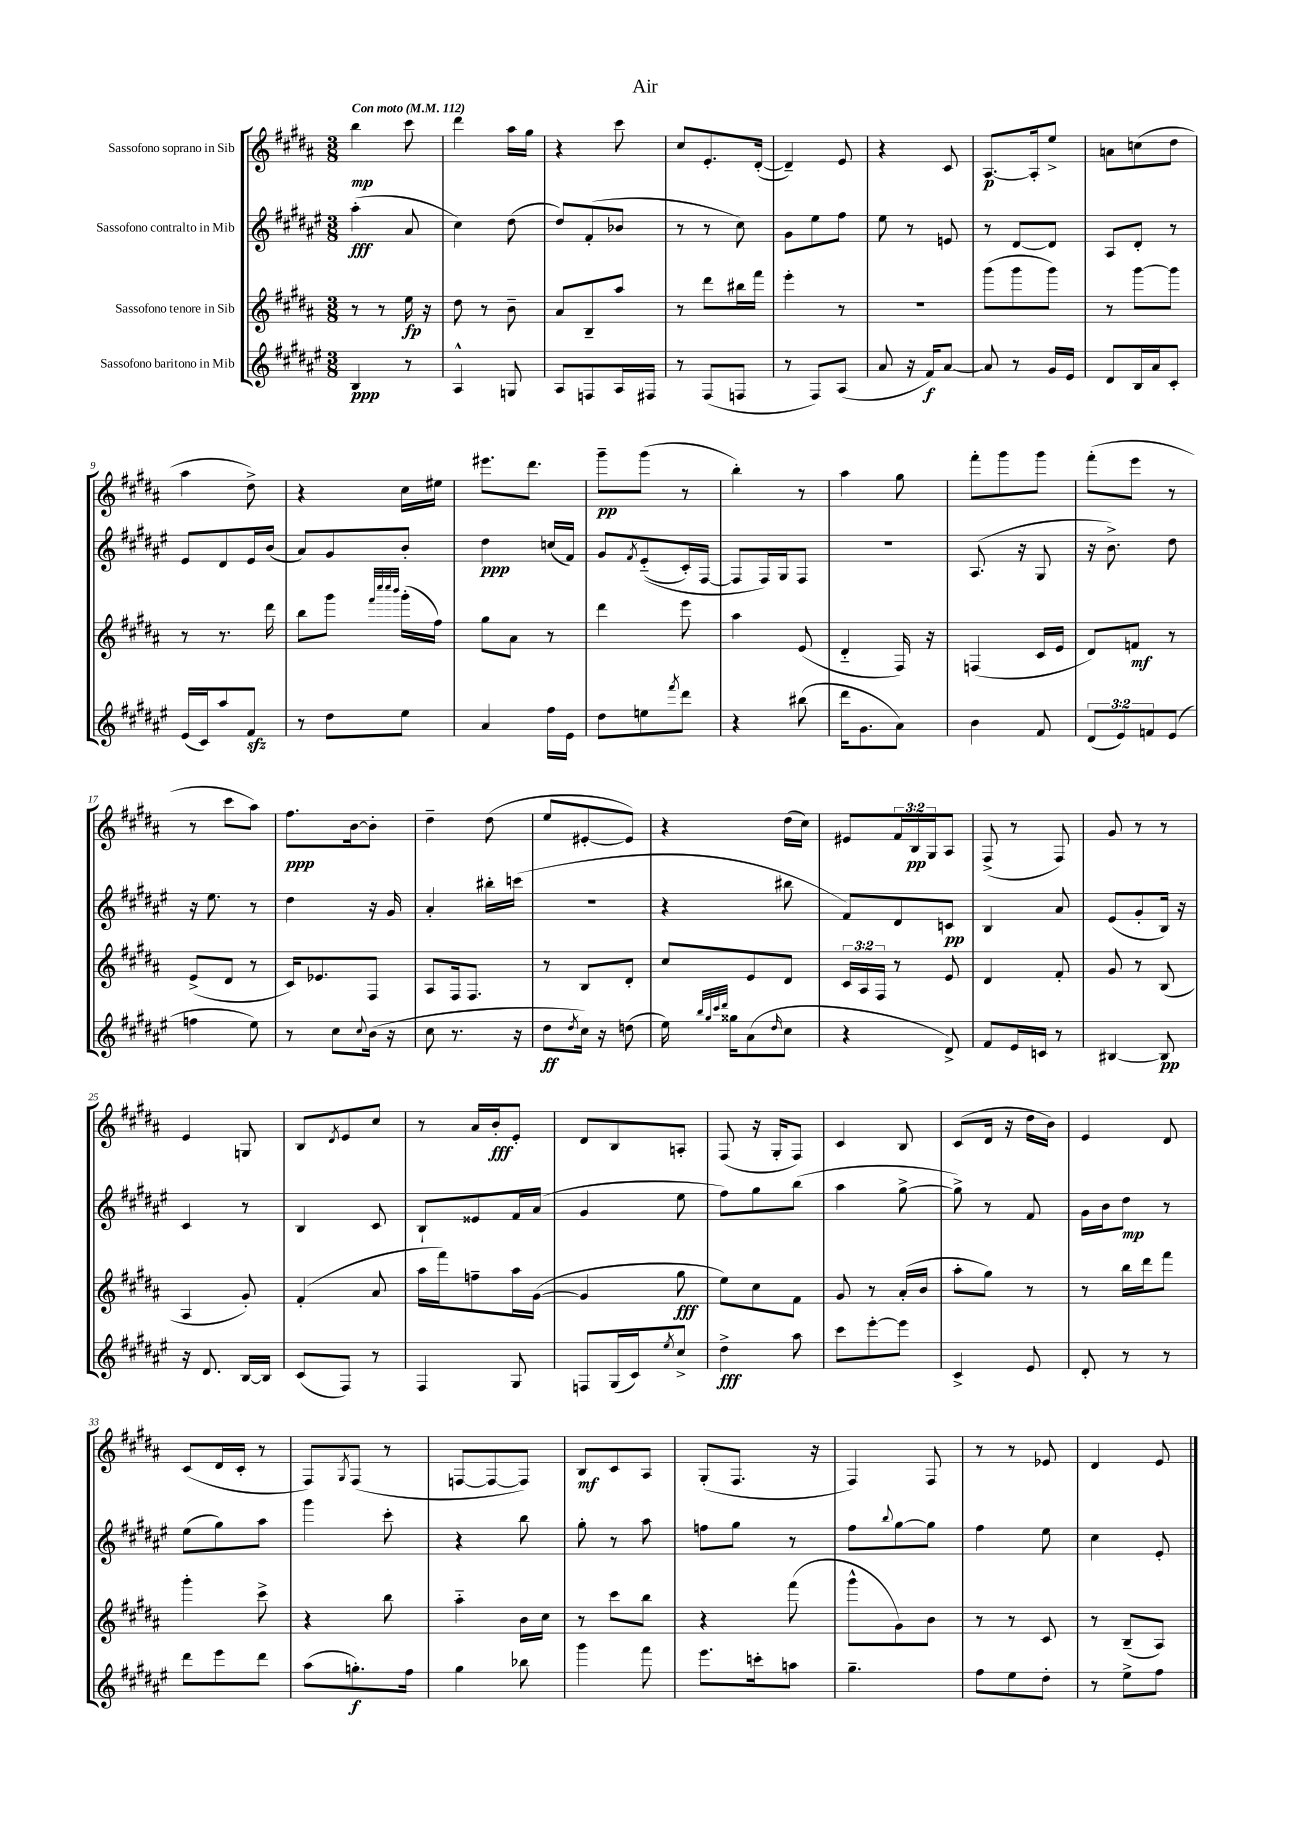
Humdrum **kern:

**kern	**kern	**kern	**kern
*staff4	*staff3	*staff2	*staff1
*clefG2	*clefG2	*clefG2	*clefG2
*k[f#c#g#d#a#e#]	*k[f#c#g#d#a#]	*k[f#c#g#d#a#e#]	*k[f#c#g#d#a#]
*M3/8	*M3/8	*M3/8	*M3/8
*MM112	*MM112	*MM112	*MM112
4B	8r	(4aa#'	4bb
.	8r	.	.
8r	16ee	8a#	8ccc#
.	16r	.	.
=	=	=	=
4A#^^	8dd#	4cc#)	4ddd#
.	8r	.	.
8G	8b~	(8dd#	16aa#
.	.	.	16gg#
=	=	=	=
8A#	8a#	8dd#)	4r
8F	8B~	(8f#'	.
16A#	8aa#	8b-	8ccc#
16F#	.	.	.
=	=	=	=
8r	8r	8r	8cc#
(8F#	8ddd#	8r	8.e'
8F	16bb#	8cc#)	.
.	16fff#	.	([16d#'
=	=	=	=
8r	4eee'	8g#	4d#~])
8F#)	.	8ee#	.
(8A#	8r	8ff#	8e
=	=	=	=
8a#	4.r	8ee#	4r
16r	.	8r	.
16f#)	.	.	.
[8a#	.	8e	8c#
=	=	=	=
8a#]	(8ggg#	8r	[8.A#
8r	8ggg#	[8d#	.
.	.	.	16A#']
16g#	8ggg#)	8d#]	8ee^
16e#	.	.	.
=	=	=	=
8d#	8r	8A#	8a
16B	[8ggg#	8d#'	(8cc
16a#	.	.	.
8c#'	8ggg#]	8r	8dd#
=	=	=	=
(16e#	8r	8e#	4aa#
16c#)	.	.	.
8aa#	8.r	8d#	.
8f#	.	16e#	8dd#^)
.	16ddd#	(16b	.
=	=	=	=
8r	8bb	8a#)	4r
8dd#	8ggg#	8g#	.
.	32qqfff#	.	.
.	32qqcccc#	.	.
.	32qqcccc#	.	.
.	32qqbbb	.	.
8ee#	(16ggg#'	8b'	16cc#
.	16ff#)	.	16ee#
=	=	=	=
4a#	8gg#	4dd#	8.eee#
.	8a#	.	.
.	.	.	8.ddd#
16ff#	8r	(16cc	.
16e#	.	16f#)	.
=	=	=	=
8dd#	4ddd#	8g#	8ggg#~
.	.	8qf#	.
8ee	.	&((8e#'~	(8ggg#
8qfff#	.	.	.
8ddd#	8eee	16c#')	8r
.	.	[16F#	.
=	=	=	=
4r	4aa#	8F#]	4bb')
.	.	16F#&)	.
.	.	16G#	.
(8bb#	(8e	8F#	8r
=	=	=	=
16ddd#	4d#'~	4.r	4aa#
8.g#	.	.	.
8a#)	16F#)	.	8gg#
.	16r	.	.
=	=	=	=
4b	(4F	(8.A#	8fff#'
.	.	.	8ggg#
.	.	16r	.
8f#	16c#	8G#	8ggg#
.	16e	.	.
=	=	=	=
(12d#	8d#)	16r	(8fff#'
.	.	8.b^)	.
12e#)	.	.	.
.	8f	.	8eee
12f	.	.	.
(8e#	8r	8dd#	8r
=	=	=	=
4ff	(8e^	16r	8r
.	.	8.ee#	.
.	8d#	.	8ccc#
8ee#)	8r	8r	8aa#)
=	=	=	=
8r	16c#)	4dd#	8.ff#
.	8.e-	.	.
8cc#	.	.	.
.	.	.	[16b
8qqcc#	.	.	.
(16b	8F#	16r	8b']
16r	.	16g#	.
=	=	=	=
8cc#	8A#	4a#'	4dd#~
8.r	16F#	.	.
.	8.F#	.	.
.	.	16bb#'	(8dd#
16r	.	(16ccc	.
=	=	=	=
8dd#	8r	4.r	8ee
8qdd#	.	.	.
16cc#)	8B	.	[8e#'
16r	.	.	.
(8dd	8d#'	.	8e#])
=	=	=	=
16ee#)	8cc#	4r	4r
32qqbb	.	.	.
32qqgg#	.	.	.
32qqccc#	.	.	.
32qqddd#	.	.	.
16gg##	.	.	.
(8a#	8e	.	.
16qqdd#	.	.	.
8cc#	8d#	8bb#	(16dd#
.	.	.	16cc#)
=	=	=	=
4r	24c#	8f#)	8e#
.	24A#	.	.
.	24F#	.	.
.	8r	8d#	24f#
.	.	.	24B
.	.	.	24G#
8d#^)	8e	8c	8A#
=	=	=	=
8f#	4d#	4B	(8F#^
16e#	.	.	8r
16c	.	.	.
8r	8f#'	8a#	8F#)
=	=	=	=
[4B#	8g#	(8e#	8g#
.	8r	8g#'	8r
8B#]	(8B	16B)	8r
.	.	16r	.
=	=	=	=
16r	4A#	4c#	4e
8.d#	.	.	.
[16B	8g#')	8r	8G
16B]	.	.	.
=	=	=	=
(8c#	(4f#'	4B	8B
.	.	.	8qd#
8F#)	.	.	8e
8r	8a#	8c#	8cc#
=	=	=	=
4F#	16aa#	8B`	8r
.	16fff#)	.	.
.	8ff~	8e##	16a#
.	.	.	16b'
8G#	16aa#	16f#	8e'
.	([16g#	(16a#	.
=	=	=	=
8F	4g#]	4g#	8d#
(16G#	.	.	8B
16c#)	.	.	.
8qee#	.	.	.
8cc#^	8gg#	8ee#	8A'
=	=	=	=
4dd#^	8ee)	8ff#)	(8F#
.	8cc#	8gg#	16r
.	.	.	16G#'
8aa#	8f#	(8bb	8F#)
=	=	=	=
8ccc#	8g#	4aa#	4c#
[8eee#'	8r	.	.
8eee#]	(16a#'	[8gg#^	8B
.	16b	.	.
=	=	=	=
4c#^	8aa#'	8gg#^])	(8c#
.	8gg#)	8r	16d#
.	.	.	16r
8e#	8r	8f#	16dd#
.	.	.	16b)
=	=	=	=
8d#'	8r	16g#	4e
.	.	16b	.
8r	16bb	8dd#	.
.	16ddd#	.	.
8r	8fff#	8r	8d#
=	=	=	=
8ddd#	4ggg#'	(8ee#	(8c#
8eee#	.	8gg#)	16d#
.	.	.	16c#'
8ddd#	8ccc#^	8aa#	8r
=	=	=	=
(8aa#	4r	4ggg#	8F#)
.	.	.	8qG#
8.gg')	.	.	(8F#
.	8bb	8ccc#'	8r
16ff#	.	.	.
=	=	=	=
4gg#	4aa#'~	4r	[8F
.	.	.	8F_
8bb-	16b	8bb	8F])
.	16cc#	.	.
=	=	=	=
4ggg#	8r	8gg#'	8B
.	8ccc#	8r	8c#
8fff#	8bb	8aa#	8A#
=	=	=	=
8.eee#	4r	8ff	(8G#'
.	.	8gg#	8.F#
16ccc'	.	.	.
8aa	(8fff#	8r	.
.	.	.	16r
=	=	=	=
4.gg#~	8ggg#^^	8ff#	4F#)
.	.	8qqbb	.
.	8g#)	[8gg#	.
.	8b	8gg#]	8F#
=	=	=	=
8ff#	8r	4ff#	8r
8ee#	8r	.	8r
8dd#'	8c#	8ee#	8e-
=	=	=	=
8r	8r	4cc#	4d#
8ee#^	(8B~	.	.
8ff#	8A#)	8e#'	8e
==	==	==	==
*-	*-	*-	*-
